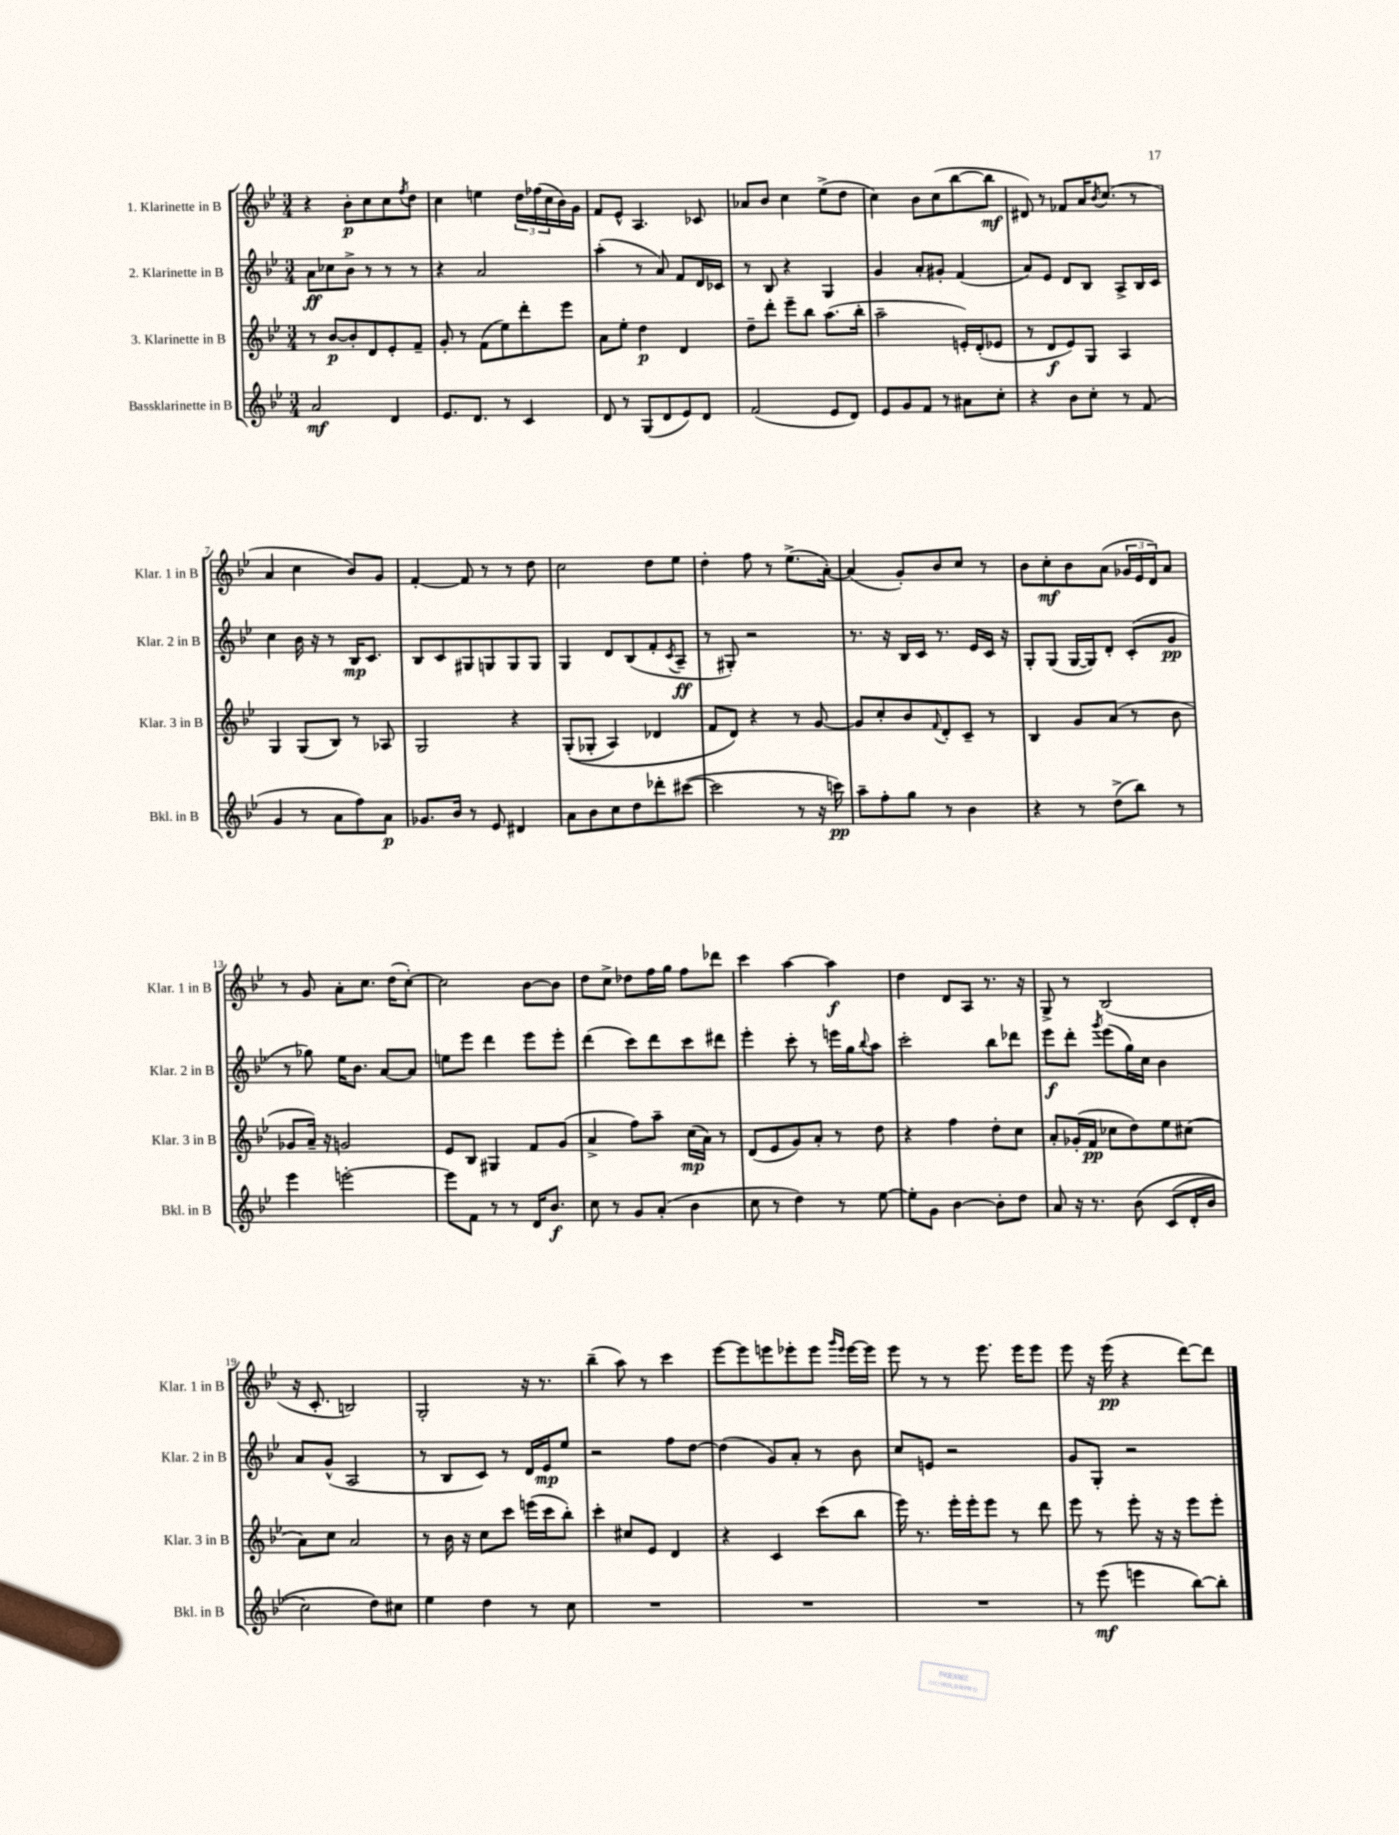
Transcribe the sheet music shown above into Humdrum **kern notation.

**kern	**kern	**kern	**kern
*staff4	*staff3	*staff2	*staff1
*clefG2	*clefG2	*clefG2	*clefG2
*k[b-e-]	*k[b-e-]	*k[b-e-]	*k[b-e-]
*M3/4	*M3/4	*M3/4	*M3/4
2a	8r	8a	4r
.	[8b-	8cc-	.
.	8b-']	8b-^	8b-'
.	8d	8r	8cc
4d	8e-'	8r	8cc
.	.	.	8qff
.	8f~	8r	8dd
=	=	=	=
8.e-	8g'	4r	4cc
.	8r	.	.
8.d	.	.	.
.	(8f	2a	4ee
8r	8ee-)	.	.
4c	8ddd'	.	24dd
.	.	.	(24ff-
.	.	.	24cc
.	8eee-	.	16b-)
.	.	.	16g
=	=	=	=
8d	8a	(4aa'	8f
8r	8ee-'	.	8e-^^
(8G	4dd	8r	4.A
8d	.	8a)	.
8e-)	4d	8f	.
8d	.	16d	8c-
.	.	16c-	.
=	=	=	=
(2f	8dd~	8r	8a-
.	8ddd'	8B-	8b-
.	8eee-~	4r	4cc
.	8bb-	.	.
8e-	(8.aa	4G	(8ee-^
8d)	.	.	8dd
.	16bb-'	.	.
=	=	=	=
8e-	2aa~	4g	4cc)
8g	.	.	.
8f	.	8a'	8b-
8r	.	8g#'	(8cc
8a#	16e')	(4f	[8bb-
.	(16d'	.	.
8cc'	8e-	.	8bb-]
=	=	=	=
4r	8r	8a)	8d#)
.	8d	8e-	8r
8b-	8e-)	8d	8f-
8cc'	8G	8B-	16a
.	.	.	8qb-
.	.	.	(8.cc
8r	4A	8A^	.
(8f	.	16B-	8r
.	.	16c	.
=	=	=	=
4g	4G	4cc	4a
8r	(8G	16b-	4cc
.	.	16r	.
8a	8B-)	8r	.
8ff)	8r	16B-	8b-)
.	.	8.c	.
8a	8A-	.	8g
=	=	=	=
8.g-	2G	8B-	[4f'
.	.	8c	.
16b-	.	.	.
8r	.	8G#	8f]
8e-	.	8G	8r
4d#	4r	8G	8r
.	.	8G	8dd
=	=	=	=
8a	&((8G'	4G	2cc
8b-	8G-'	.	.
8cc	4A)	8d	.
8dd	.	(8B-	.
8ddd-'	4d-	8f'	8dd
.	.	8qc	.
([8ccc#	.	8A~	8ee-
=	=	=	=
2ccc#]	8f	8r	4dd'
.	8d&)	8G#')	.
.	4r	2r	8ff
.	.	.	8r
8r	8r	.	(8.ee-^
16r	[8g	.	.
16ccc)	.	.	[16a')
=	=	=	=
8aa~	8g]	8.r	(4a]
8ff'	8cc'	.	.
.	.	16r	.
8gg	8b-	16B-	8g')
.	.	16c	.
.	8qqf	.	.
8r	8d'	8.r	8b-
4b-	8c~	.	8cc
.	.	16e-	.
.	8r	16c	8r
.	.	16r	.
=	=	=	=
4r	4B-	8G'	8b-
.	.	(8G	8cc'
8r	8g	[16G	8b-
.	.	16G])	.
(8dd^	(8a	8d'	(8a
8bb-)	8r	(8c'	24g-
.	.	.	24e-
.	.	.	24d)
8r	8b-	8g	8a
=	=	=	=
4eee-	8g-	8r	8r
.	16a~)	8gg-)	8g
.	16r	.	.
[2eee'	2g	16ee-	8a'
.	.	8.b-	.
.	.	.	8.cc
.	.	[8a	.
.	.	.	(16dd
.	.	8a]	[8cc')
=	=	=	=
8eee]	8e-	8ee	2cc]
8f	8B-	8eee-	.
8r	4G#	4ddd	.
8r	.	.	.
16d	8f	8eee-	[8b-
8.b-	.	.	.
.	(8g	8eee-'	8b-]
=	=	=	=
8cc	4a^	(4ddd	8dd
8r	.	.	8cc^
8g	8ff)	8ccc)	8dd-
(8a'	8aa~	8ddd	16ff
.	.	.	16gg
4b-	(16cc	8ccc	8ff
.	16a)	.	.
.	8r	8ddd#	8ddd-
=	=	=	=
8cc	(8d	4eee-'	4ccc
8r	8e-	.	.
4dd)	8g)	8ccc'	[4aa
.	8a'	8r	.
8r	8r	16eee	4aa]
.	.	16gg	.
.	.	8qqbb-	.
[8ee-	8dd	8aa	.
=	=	=	=
8ee-']	4r	2ccc'	4dd
8g	.	.	.
[4b-	4ff	.	8d
.	.	.	8A
8b-']	8dd'	8bb-	8.r
8dd	8cc	8ddd-	.
.	.	.	16r
=	=	=	=
8a	8a'	8eee-	8G^
16r	(16g-'	8ddd'	8r
8.r	16f	.	.
.	.	8qggg	.
.	8cc-	(8eee-	(2B-
&(8b-	8dd)	16gg)	.
.	.	16cc	.
(8c	8ee-	4b-	.
16d'	(8cc#	.	.
16b-	.	.	.
=	=	=	=
2cc)	8a)	8a	16r
.	.	.	8.c'
.	8cc	(8g^^	.
.	2a	2A	2B)
8dd&)	.	.	.
8cc#	.	.	.
=	=	=	=
4ee-	8r	8r	2G'
.	16b-	8B-	.
.	16r	.	.
4dd	8cc	8c)	.
.	8ccc	8r	.
8r	(16eee	16d	16r
.	16ccc	16e-	8.r
8cc	8bb-')	8ee-	.
=	=	=	=
2.r	4ccc'	2r	(4bb-~
.	8cc#	.	8aa)
.	8e-	.	8r
.	4d	8ff	4ccc
.	.	[8dd	.
=	=	=	=
2.r	4r	(4dd]	[8eee-
.	.	.	8eee-]
.	4c	8g)	8eee
.	.	8a'	8eee-'
.	(8ccc	8r	8eee-
.	.	.	16qqggg
.	.	.	16qqeee-
.	8bb-	8b-	[16eee-
.	.	.	16eee-]
=	=	=	=
2.r	16eee-)	8cc	8eee-
.	8.r	.	.
.	.	8e	8r
.	16eee-'	2r	8r
.	16eee-'	.	.
.	8eee-	.	8.eee-
.	8r	.	.
.	.	.	16eee-
.	8ddd	.	8eee-
=	=	=	=
8r	8eee-	8g	8eee-
(8eee-	8r	8G'	16r
.	.	.	(16eee-
4eee	8eee-'	2r	4r
.	16r	.	.
.	16r	.	.
[8bb-)	8eee-	.	[8ddd)
8bb-']	8eee-'	.	8ddd]
==	==	==	==
*-	*-	*-	*-
